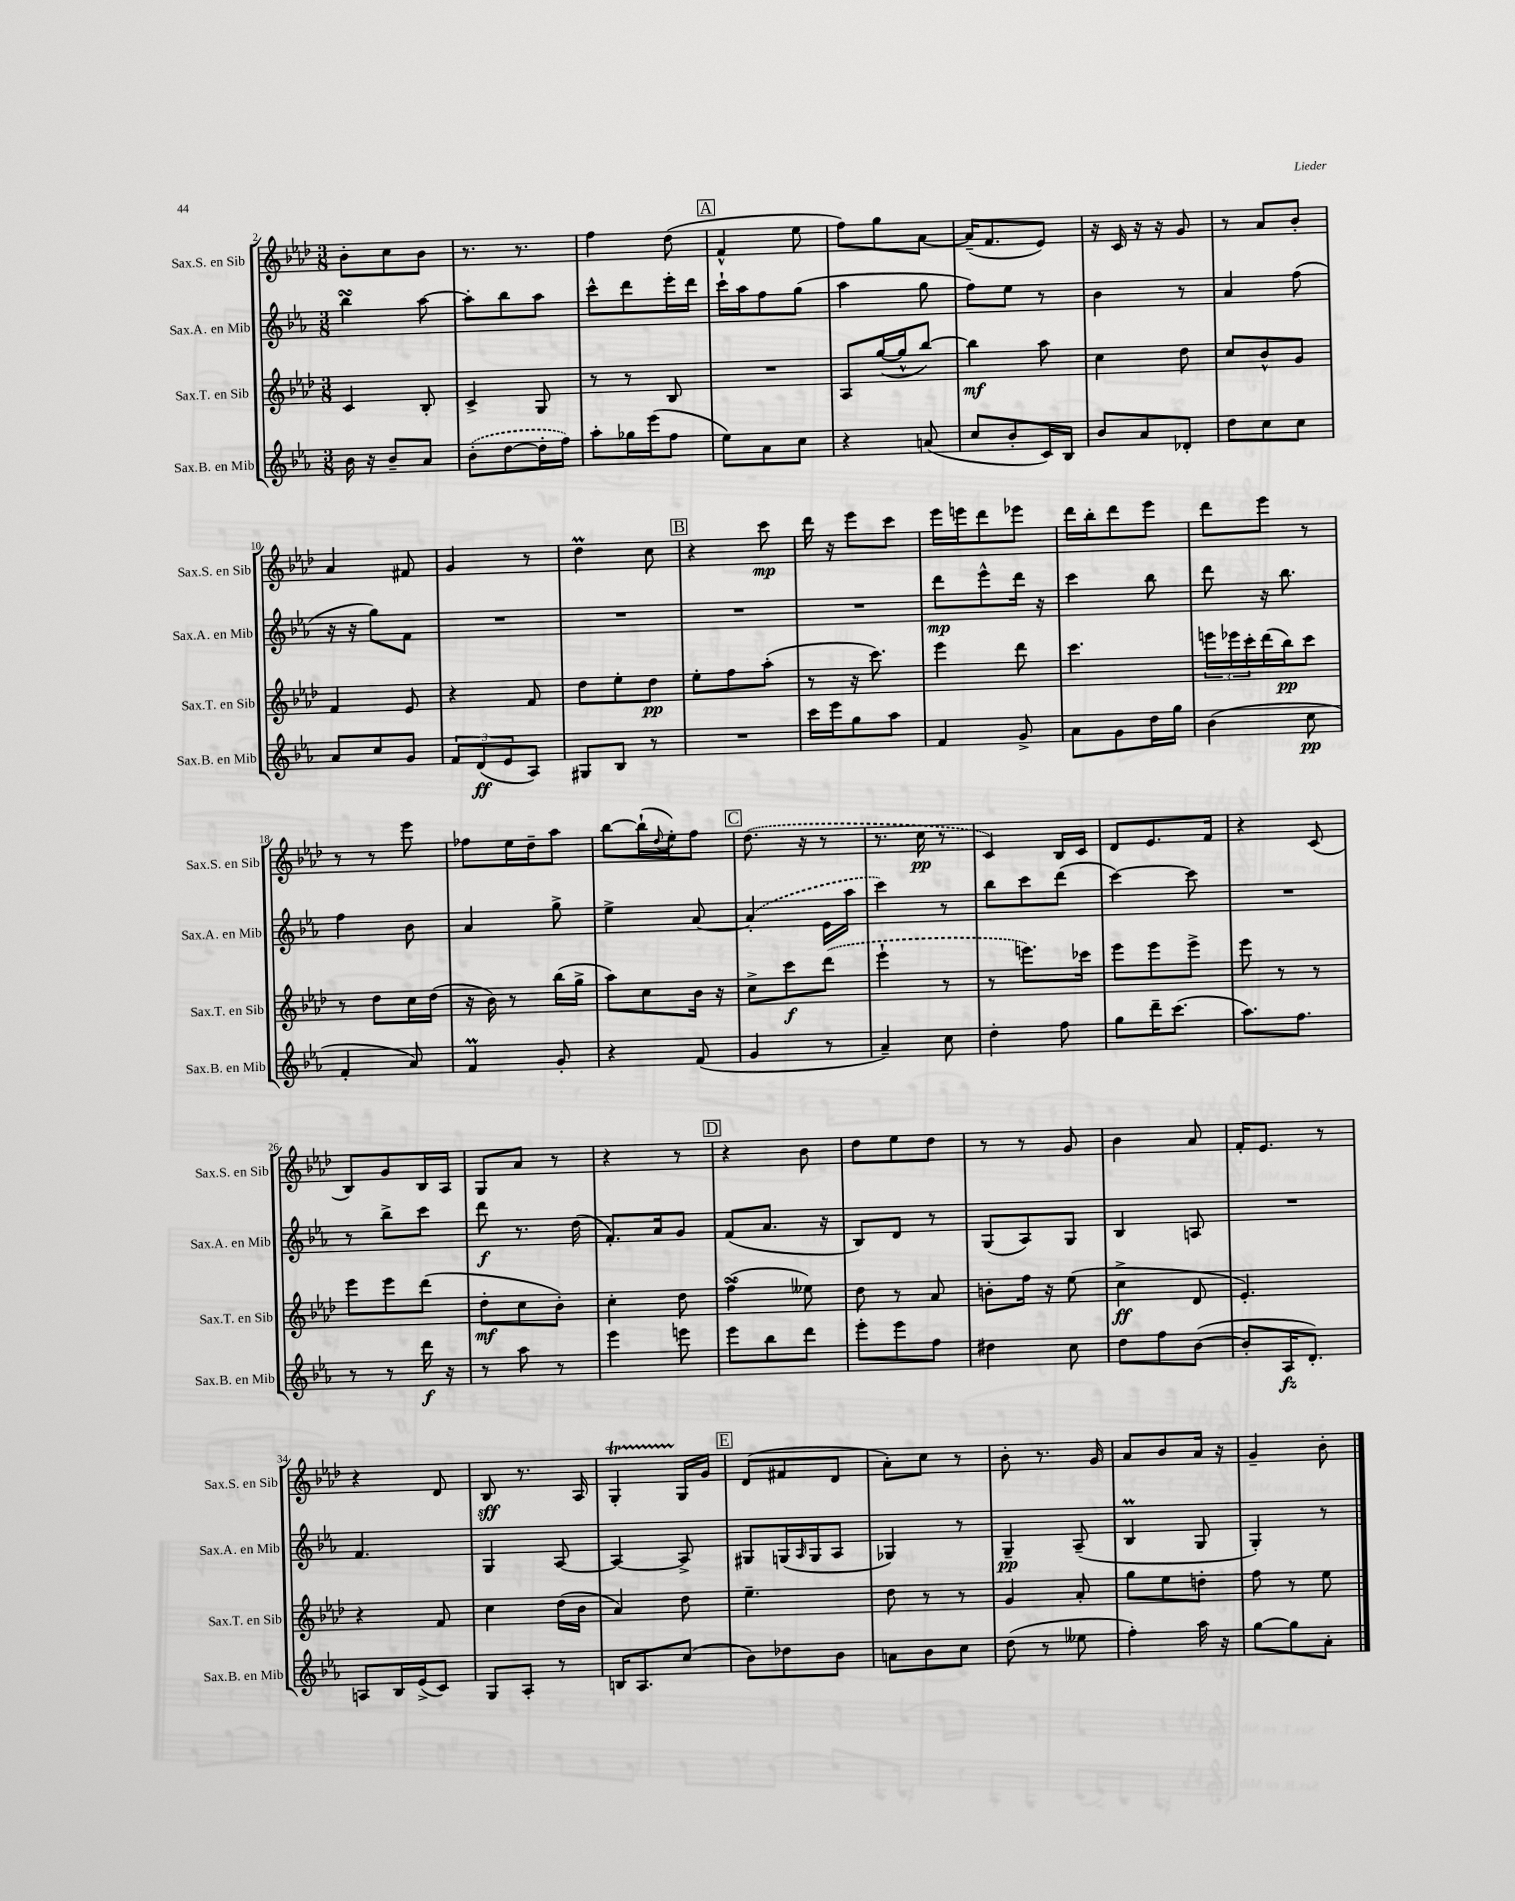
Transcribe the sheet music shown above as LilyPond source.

<<
\new StaffGroup <<
\new Staff = "s0" \with { instrumentName = "Sax.S. en Sib" shortInstrumentName = "Sax.S. en Sib" } {
    \clef treble \key aes \major \numericTimeSignature \time 3/8
    bes'8-. c''8 bes'8 |
    r8. r8. |
    f''4 des''8( |
    \mark \markup { \box "A" } f'4-^ ees''8 |
    f''8) g''8 aes'8~ |
    aes'16--( f'8. ees'8) |
    r16 c'16 r16 r16 g'8 |
    r8 aes'8 bes'8-. |
    aes'4 fis'8 |
    g'4 r8 |
    des''4\prall c''8 |
    \mark \markup { \box "B" } r4 c'''8\mp |
    des'''16 r16 ees'''8 c'''8 |
    ees'''16 e'''16 des'''8 ees'''8 |
    des'''16 bes''16-. des'''8 ees'''8 |
    des'''8 ees'''8 r8 |
    r8 r8 ees'''8 |
    fes''8 ees''16 des''16-- aes''8 |
    bes''8~ bes''16-!( \appoggiatura { des''8 } ees''16-.) f''8 |
    \mark \markup { \box "C" } \once \slurDashed des''8.( r16 r8 |
    r8. c''16\pp r8 |
    c'4) bes16 c'16 |
    des'8 ees'8. f'16 |
    r4 c'8( |
    bes8) g'8 bes16 aes16 |
    g8 aes'8 r8 |
    r4 r8 |
    \mark \markup { \box "D" } r4 bes'8 |
    des''8 ees''8 des''8 |
    r8 r8 g'8 |
    bes'4 aes'8 |
    f'16-. ees'8. r8 |
    r4 des'8 |
    bes8\sff r8. aes16 |
    g4-.\startTrillSpan g16\stopTrillSpan g'16 |
    \mark \markup { \box "E" } des'8( fis'8 des'8 |
    aes'8-.) c''8 r8 |
    bes'8-. r8. g'16 |
    aes'8 bes'8 aes'16 r16 |
    g'4-- bes'8-. \bar "|." |
}
\new Staff = "s1" \with { instrumentName = "Sax.A. en Mib" shortInstrumentName = "Sax.A. en Mib" } {
    \clef treble \key ees \major \numericTimeSignature \time 3/8
    bes''4\turn aes''8~ |
    aes''8-. bes''8 aes''8 |
    c'''8-^ d'''8 ees'''16-. d'''16 |
    \mark \markup { \box "A" } c'''16-! aes''16 f''8 g''8( |
    aes''4 g''8 |
    f''8) ees''8 r8 |
    bes'4 r8 |
    aes'4 f''8( |
    r16 r16 g''8) f'8 |
    R4. |
    R4. |
    \mark \markup { \box "B" } R4. |
    R4. |
    d'''8\mp ees'''8-^ d'''16 r16 |
    c'''4 bes''8 |
    d'''8 r16 bes''8. |
    f''4 bes'8 |
    aes'4 g''8-> |
    ees''4-> aes'8~ |
    \mark \markup { \box "C" } \once \slurDashed aes'4-.( ees'16 aes''16 |
    c'''4) r8 |
    bes''8 c'''8 d'''8( |
    c'''4~) c'''8 |
    R4. |
    r8 bes''8-> c'''8 |
    d'''8\f r8. d''16( |
    f'8.-.) aes'16 g'8 |
    \mark \markup { \box "D" } f'8( aes'8. r16 |
    bes8) d'8 r8 |
    g8( aes8) g8 |
    bes4 a8 |
    R4. |
    f'4. |
    g4 aes8~ |
    aes4~ aes8-> |
    \mark \markup { \box "E" } gis8 g16( \grace { aes16 } g16 aes8 |
    ges4) r8 |
    g4--\pp aes8--( |
    bes4\prall g8 |
    g4-.) r8 \bar "|." |
}
\new Staff = "s2" \with { instrumentName = "Sax.T. en Sib" shortInstrumentName = "Sax.T. en Sib" } {
    \clef treble \key aes \major \numericTimeSignature \time 3/8
    c'4 bes8-. |
    c'4-> g8 |
    r8 r8 bes8 |
    \mark \markup { \box "A" } R4. |
    aes8 g''16~( g''16-^ bes''8~) |
    bes''4\mf aes''8 |
    c''4 des''8 |
    c''8 bes'8-^ g'8 |
    f'4 ees'8 |
    r4 f'8 |
    des''8 ees''8-. des''8\pp |
    \mark \markup { \box "B" } ees''8-. f''8 aes''8-.( |
    r8 r16 c'''8.) |
    ees'''4 des'''8 |
    c'''4. |
    \tuplet 3/2 { e'''16 ees'''16 c'''16-. } des'''16( bes''16\pp) c'''8 |
    r8 des''8 c''16 des''16( |
    r16 bes'16) r8 bes''16( g''16-> |
    aes''8) c''8 bes'16 r16 |
    \mark \markup { \box "C" } c''8-> c'''8\f \once \slurDashed des'''8( |
    ees'''4-! r8 |
    r8 e'''8.) ces'''16 |
    ees'''8 ees'''8 ees'''8-> |
    ees'''8 r8 r8 |
    ees'''8 ees'''8 des'''8( |
    des''8-.\mf c''8 bes'8-.) |
    c''4-. des''8 |
    \mark \markup { \box "D" } f''4->\turn( eeses''8) |
    des''8 r8 aes'8 |
    b'8-. f''16 r16 ees''8( |
    c''4->\ff des'8 |
    ees'4.-.) |
    r4 f'8 |
    c''4 des''16( bes'16 |
    aes'4) des''8 |
    \mark \markup { \box "E" } ees''4.-- |
    des''8 r8 r8 |
    g'4 aes'8-. |
    g''8 ees''8 d''8-. |
    f''8 r8 ees''8 \bar "|." |
}
\new Staff = "s3" \with { instrumentName = "Sax.B. en Mib" shortInstrumentName = "Sax.B. en Mib" } {
    \clef treble \key ees \major \numericTimeSignature \time 3/8
    bes'16 r16 bes'8-- aes'8 |
    \once \slurDashed bes'8-.( d''8~ d''16-. f''16) |
    aes''8-. ges''16 ees'''16( f''8 |
    \mark \markup { \box "A" } ees''8) aes'8 c''8 |
    r4 a'8( |
    c''8 bes'8-. c'16) bes16 |
    bes'8 aes'8 des'8-. |
    d''8 c''8 c''8 |
    aes'8 c''8 g'8 |
    \tuplet 3/2 { f'8 d'8\ff( ees'8 } aes8) |
    gis8 bes8 r8 |
    \mark \markup { \box "B" } R4. |
    c'''16 ees'''16 g''8 aes''8 |
    f'4 g'8-> |
    aes'8 g'8 d''16 g''16 |
    bes'4( c''8\pp |
    f'4-. aes'8) |
    f'4\prall g'8-. |
    r4 f'8( |
    \mark \markup { \box "C" } g'4 r8 |
    aes'4--) c''8 |
    d''4-. f''8 |
    g''8 d'''16-- c'''8.( |
    aes''8.) f''8. |
    r8 r8 d'''16\f r16 |
    r8 aes''8 r8 |
    ees'''4 e'''8 |
    \mark \markup { \box "D" } ees'''8 bes''8 d'''8 |
    ees'''8-. ees'''8 f''8 |
    dis''4 c''8 |
    d''8 f''8 bes'8~( |
    bes'8-. aes16\fz d'8.-.) |
    a8 bes16 ees'16->( c'8) |
    g8 aes8-. r8 |
    b16 aes8. c''8( |
    \mark \markup { \box "E" } bes'8) des''8 bes'8 |
    a'8 bes'8 c''8 |
    d''8( r8 eeses''8 |
    f''4-.) aes''16 r16 |
    g''8~ g''8 aes'8-. \bar "|." |
}
>>
>>
\layout { \context { \Score currentBarNumber = #2 } }
